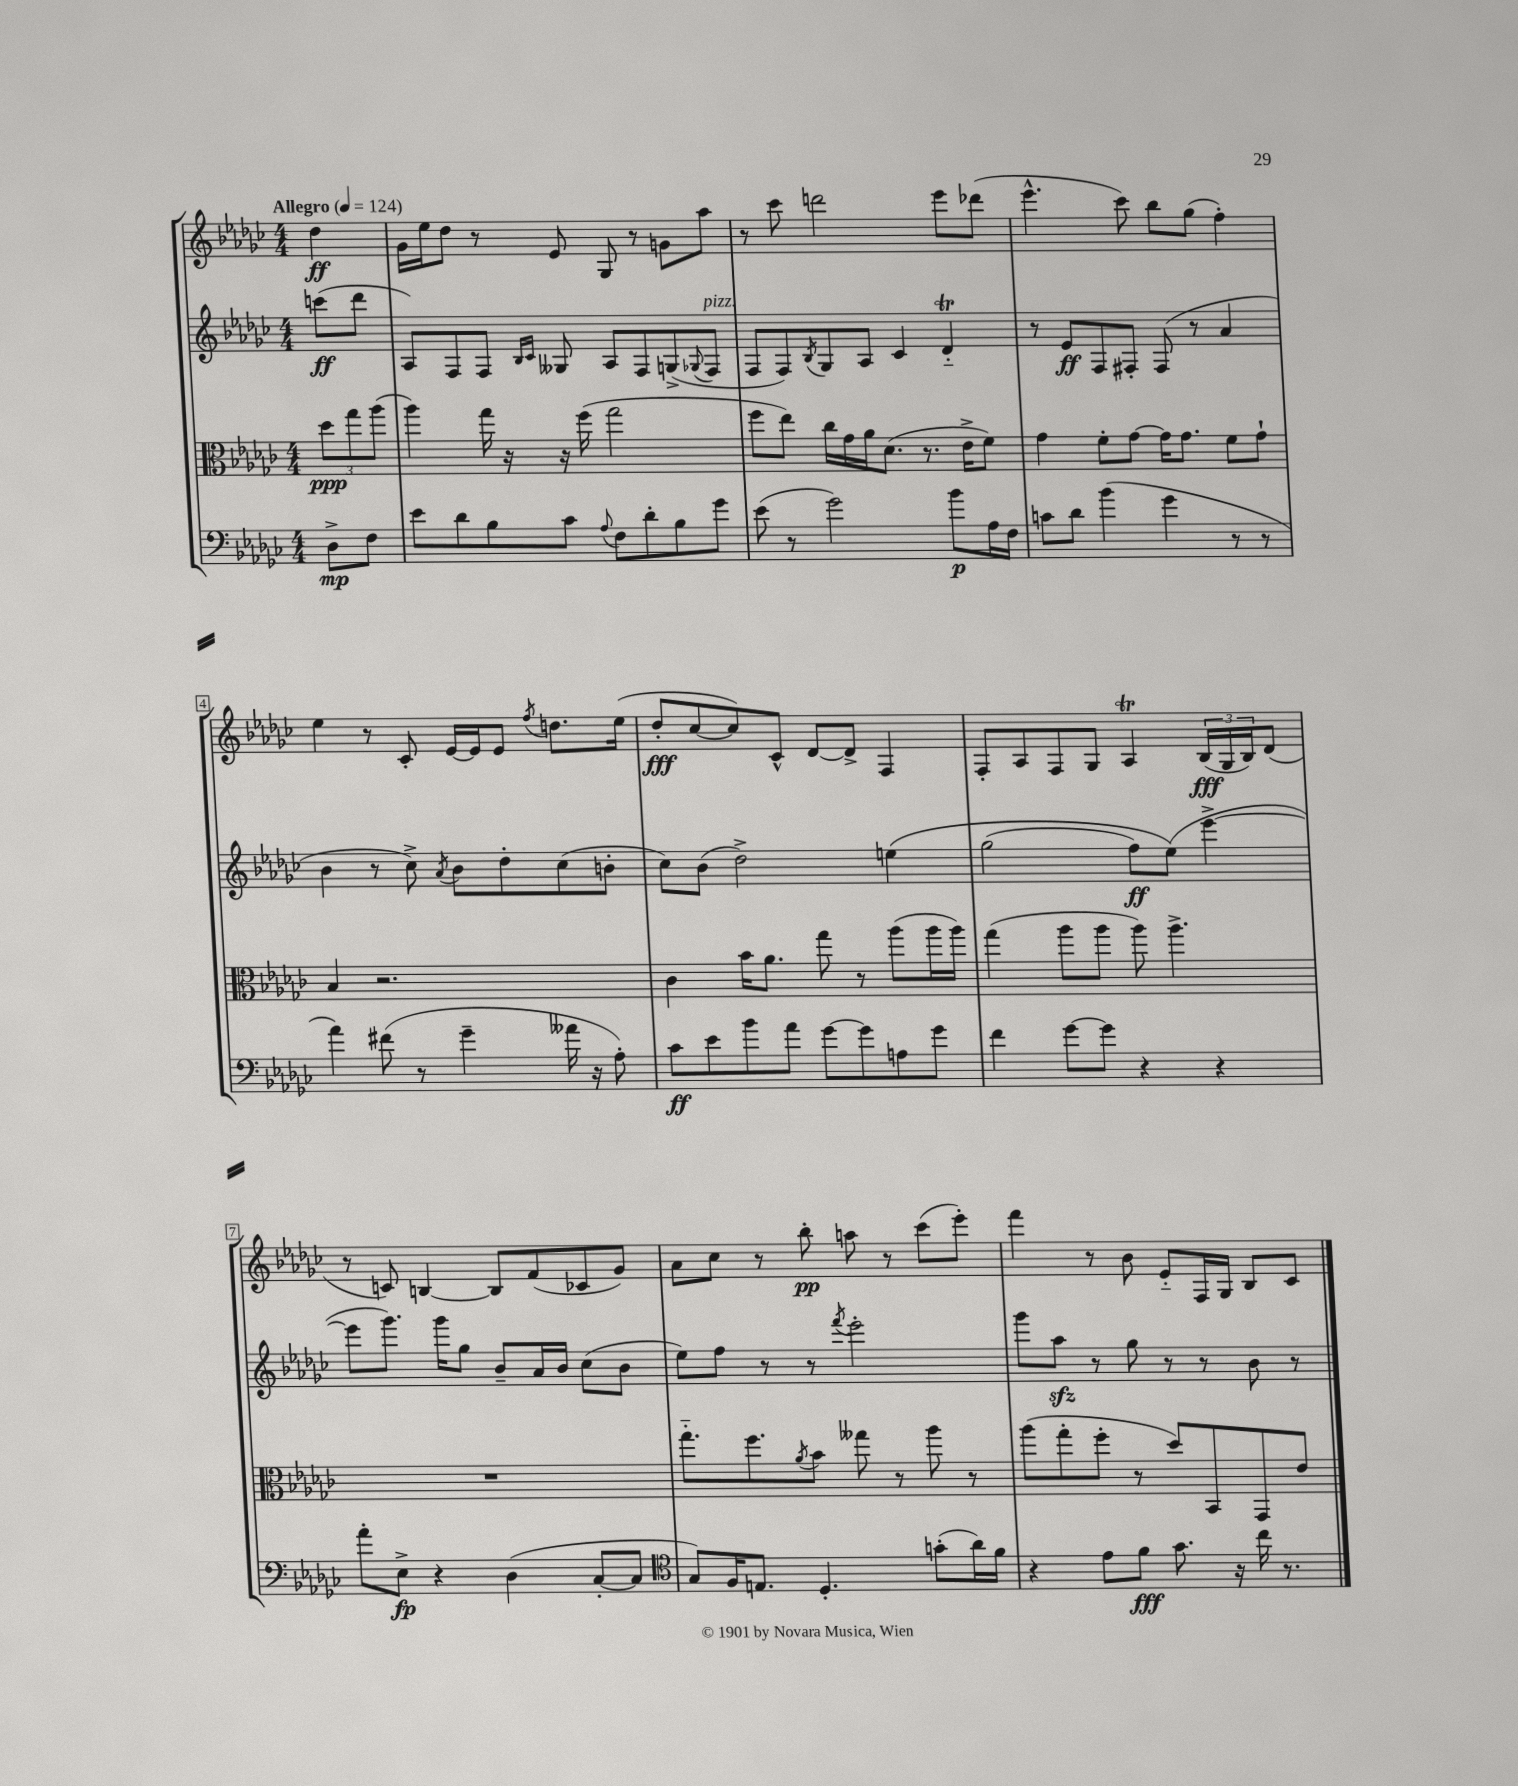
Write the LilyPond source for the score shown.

<<
\new StaffGroup <<
\new Staff = "s0" {
    \clef treble \key ges \major \numericTimeSignature \time 4/4 \partial 4 \tempo "Allegro" 4 = 124
    des''4\ff |
    ges'16 ees''16 des''8 r8 ees'8 ges8 r8 g'8 aes''8 |
    r8 ces'''8 d'''2 ees'''8 des'''8( |
    ees'''4.-^ ces'''8) bes''8 ges''8( f''4-.) |
    ees''4 r8 ces'8-. ees'16~ ees'16 ees'8 \acciaccatura { f''8 } d''8. ees''16( |
    des''8-.\fff ces''8~ ces''8) ces'8-^ des'8~ des'8-> f4 |
    f8-. aes8 f8 ges8 aes4\trill \tuplet 3/2 { bes16\fff( ges16 bes16) } des'8( |
    r8 c'8) b4~ b8 f'8( ces'8 ges'8) |
    aes'8 ces''8 r8 bes''8-.\pp a''8 r8 ces'''8( ees'''8-.) |
    f'''4 r8 bes'8 ees'8-_ f16 ges16 bes8 ces'8 \bar "|." |
}
\new Staff = "s1" {
    \clef treble \key ges \major \numericTimeSignature \time 4/4 \partial 4
    c'''8\ff( des'''8 |
    aes8) f8 f8 \grace { bes16 ces'16 } geses8 aes8 f8 g8->( \appoggiatura { ges8 } f8^\markup { \italic "pizz." } |
    f8 f8) \acciaccatura { bes8 } ges8 aes8 ces'4 des'4-_\trill |
    r8 ees'8\ff f8 fis8-. fis8( r8 aes'4 |
    bes'4 r8 ces''8->) \acciaccatura { aes'8 } bes'8 des''8-. ces''8( b'8-. |
    ces''8) bes'8( des''2->) e''4\( |
    ges''2( f''8\ff) ees''8(\) ees'''4~-> |
    ees'''8 ges'''8.) ges'''16 ges''8 bes'8-- aes'16 bes'16 ces''8( bes'8 |
    ees''8) f''8 r8 r8 \acciaccatura { f'''8 } ees'''2-. |
    ges'''8 aes''8\sfz r8 ges''8 r8 r8 bes'8 r8 \bar "|." |
}
\new Staff = "s2" {
    \clef alto \key ges \major \numericTimeSignature \time 4/4 \partial 4
    \tuplet 3/2 { des''8\ppp ges''8 aes''8( } |
    aes''4) ges''16 r16 r16 f''16( ges''2 |
    f''8 ees''8) ces''16 ges'16 aes'16 des'8.( r8. ees'16-> f'8) |
    ges'4 f'8-. ges'8~ ges'16 ges'8. f'8 ges'8-! |
    bes4 r2. |
    ces'4 bes'16 aes'8. ges''8 r8 aes''8( aes''16 aes''16) |
    ges''4( aes''8 aes''8 aes''8) aes''4.-> |
    R1 |
    ges''8.-_ f''8. \acciaccatura { aes'8 } bes'8 geses''8 r8 aes''8 r8 |
    aes''8( ges''8-. f''8-. r8 des''8) bes,8 ges,8 ees'8 \bar "|." |
}
\new Staff = "s3" {
    \clef bass \key ges \major \numericTimeSignature \time 4/4 \partial 4
    des8->\mp f8 |
    ees'8 des'8 bes8 ces'8 \appoggiatura { aes8 } f8 des'8-. bes8 ges'8 |
    ees'8( r8 ges'2) bes'8\p aes16 f16 |
    c'8 des'8 bes'4( ges'4 r8 r8 |
    aes'4) fis'8( r8 ges'4-- aeses'16 r16 aes8-.) |
    ces'8\ff ees'8 bes'8 aes'8 ges'8~ ges'8 a8 ges'8 |
    f'4 ges'8~ ges'8 r4 r4 |
    aes'8-. ees8->\fp r4 des4( ces8~-. ces8 |
    \clef tenor ges8) f16 e8. des4.-. g'8-.( aes'16) f'16 |
    r4 ees'8 f'8\fff ges'8. r16 ces''16 r8. \bar "|." |
}
>>
>>
\layout { \context { \Score \override BarNumber.stencil = #(make-stencil-boxer 0.1 0.3 ly:text-interface::print) } }
